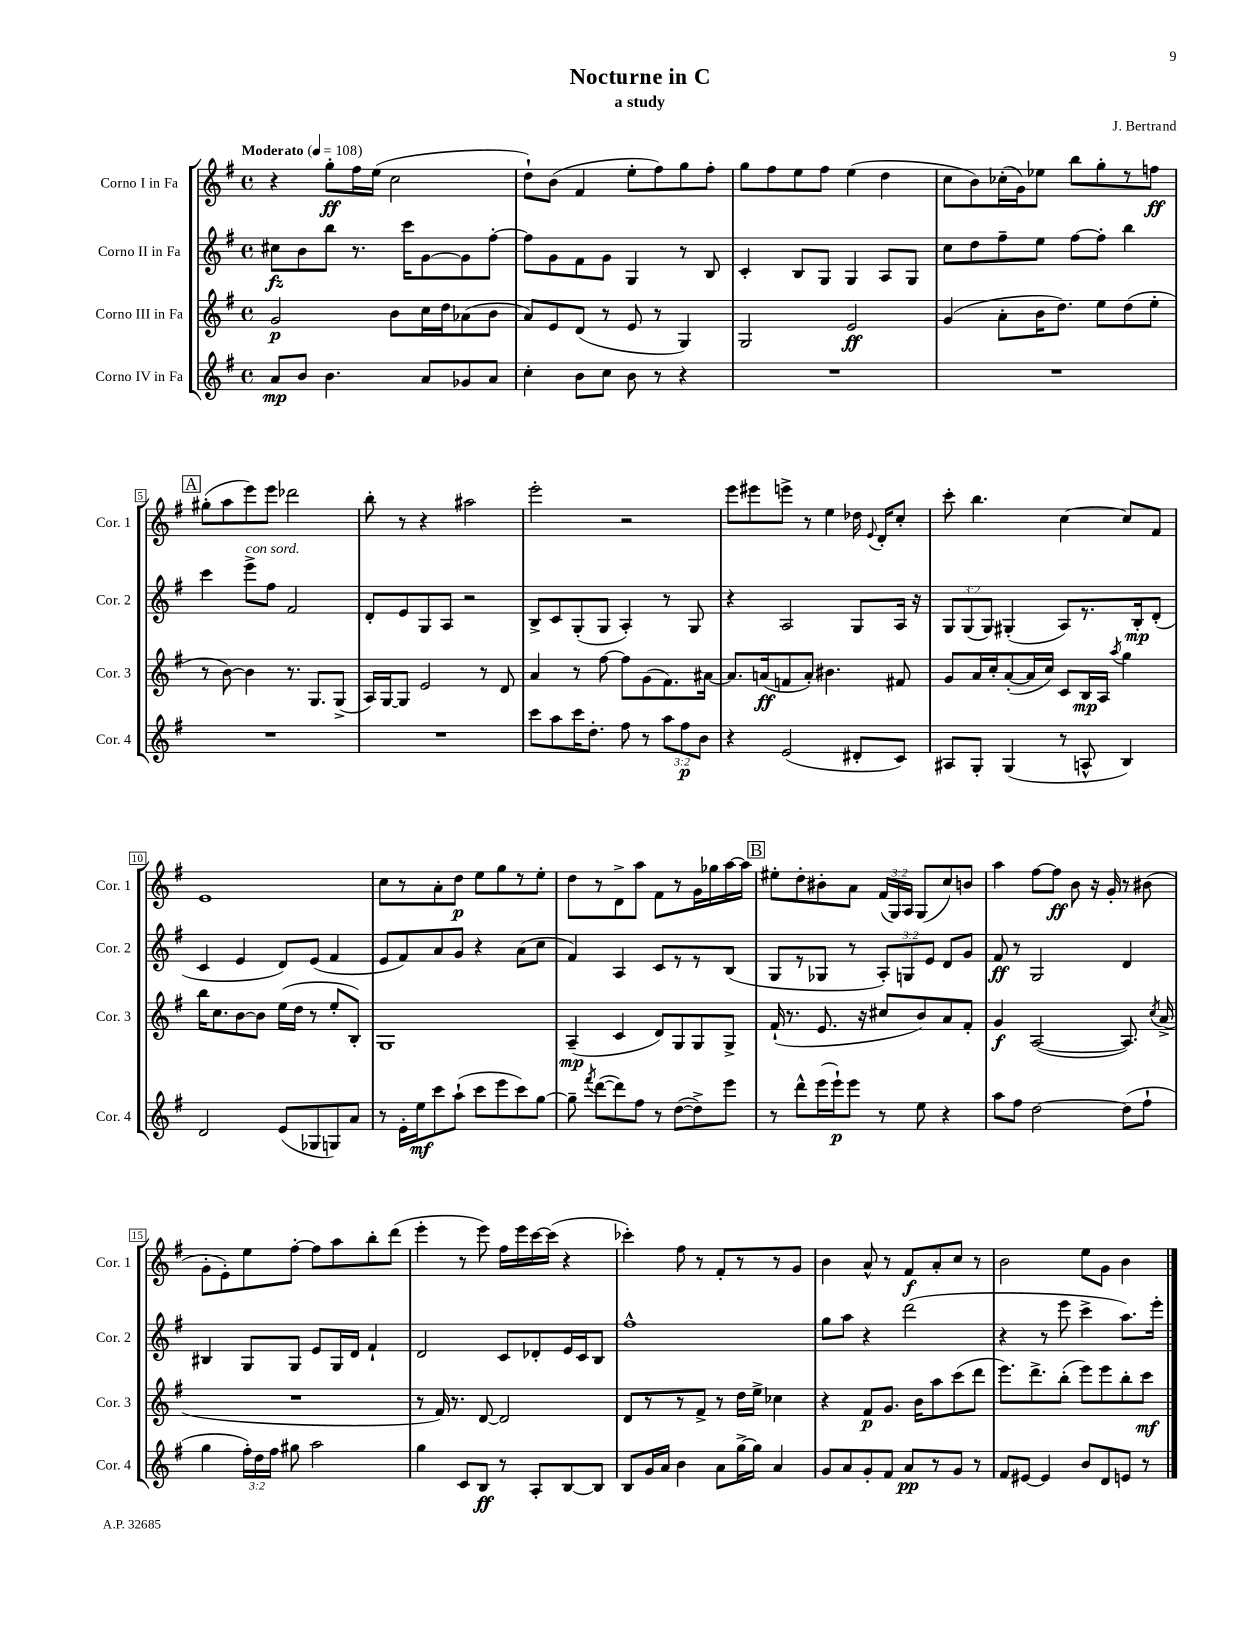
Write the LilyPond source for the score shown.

\header { title = "Nocturne in C" composer = "J. Bertrand" subtitle = "a study" }
<<
\new StaffGroup <<
\new Staff = "s0" \with { instrumentName = "Corno I in Fa" shortInstrumentName = "Cor. 1" } {
    \clef treble \key g \major \defaultTimeSignature \time 4/4 \override Staff.TupletNumber.text = #tuplet-number::calc-fraction-text \tempo "Moderato" 4 = 108
    \autoBeamOff r4 g''8[-.\ff fis''16 e''16]( c''2 |
    d''8[-!) b'8]( fis'4 e''8[-. fis''8) g''8 fis''8]-. |
    g''8[ fis''8 e''8 fis''8] e''4( d''4 |
    c''8[ b'8) ces''16-.( g'16) ees''8] b''8[ g''8-. r8 f''8]\ff |
    \mark \markup { \box "A" } gis''8[-.( a''8 e'''8) e'''8] des'''2 |
    b''8-. r8 r4 ais''2 |
    e'''2-. r2 |
    e'''8[ eis'''8 e'''8]-> r8 e''4 des''16 \appoggiatura { e'8 } d'16[-. c''8]-. |
    c'''8-. b''4. c''4~ c''8[ fis'8] |
    e'1 |
    c''8[ r8 a'8-. d''8]\p e''8[ g''8 r8 e''8]-. |
    d''8[ r8 d'8-> a''8] fis'8[ r8 g'16 ges''16 a''16~ a''16] |
    \mark \markup { \box "B" } eis''8[-. d''8-. bis'8-. a'8] \tuplet 3/2 { fis'16[( g16) a16] } g8[( c''8) b'8] |
    a''4 fis''8[~ fis''8]\ff b'8 r16 g'16-. r8 bis'8( |
    g'8[-. e'8-.) e''8 fis''8]~-. fis''8[ a''8 b''8-. d'''8]( |
    e'''4-. r8 e'''8) fis''16[ e'''16 c'''16~ c'''16]( r4 |
    ces'''4-.) fis''8 r8 fis'8[-. r8 r8 g'8] |
    b'4 a'8-^ r8 fis'8[\f a'8-. c''8] r8 |
    b'2 e''8[ g'8] b'4 \bar "|." |
}
\new Staff = "s1" \with { instrumentName = "Corno II in Fa" shortInstrumentName = "Cor. 2" } {
    \clef treble \key g \major \defaultTimeSignature \time 4/4 \override Staff.TupletNumber.text = #tuplet-number::calc-fraction-text
    \autoBeamOff cis''8[\fz b'8 b''8] r8. c'''16[ g'8~ g'8 fis''8]~-. |
    fis''8[ g'8 fis'8 g'8] g4 r8 b8 |
    c'4-. b8[ g8] g4 a8[ g8] |
    c''8[ d''8 fis''8-- e''8] fis''8[~ fis''8]-. b''4 |
    \mark \markup { \box "A" } c'''4 e'''8[->^\markup { \italic "con sord." } fis''8] fis'2 |
    d'8[-. e'8 g8 a8] r2 |
    b8[-> c'8 g8-.( g8] a4-.) r8 g8 |
    r4 a2 g8[ a16] r16 |
    \tuplet 3/2 { g8[ g8( g8]) } gis4-.( a8[) r8. b16-.\mp d'8]-.( |
    c'4 e'4 d'8[) e'8]( fis'4 |
    e'8[ fis'8) a'8 g'8] r4 a'8[( c''8] |
    fis'4) a4 c'8[ r8 r8 b8]( |
    \mark \markup { \box "B" } g8[ r8 ges8] r8 \tuplet 3/2 { a8[-.) g8 e'8] } d'8[ g'8] |
    fis'8\ff r8 g2 d'4 |
    bis4 g8[ g8] e'8[ g16 d'16] fis'4-! |
    d'2 c'8[ des'8-. e'16 c'16 b8] |
    fis''1-^ |
    g''8[ a''8] r4 d'''2( |
    r4 r8 e'''8 c'''4-> a''8.[) e'''16]-. \bar "|." |
}
\new Staff = "s2" \with { instrumentName = "Corno III in Fa" shortInstrumentName = "Cor. 3" } {
    \clef treble \key g \major \defaultTimeSignature \time 4/4
    \autoBeamOff g'2\p b'8[ c''16 d''16 aes'8( b'8] |
    a'8[) e'8 d'8]( r8 e'8 r8 g4) |
    g2 e'2\ff |
    g'4( a'8[-. b'16 d''8.]) e''8[ d''8( e''8]-. |
    \mark \markup { \box "A" } r8 b'8~) b'4 r8. g8.[ g8]->( |
    a16[) g16~ g8] e'2 r8 d'8 |
    a'4 r8 fis''8~ fis''8[ g'8( fis'8.) ais'16]~ |
    ais'8.[ a'16\ff( f'8 a'8]-.) bis'4. fis'8 |
    g'8[ a'16 c''16-. a'8~-.( a'16 c''16]) c'8[ b16\mp a16] \acciaccatura { a''8 } g''4 |
    b''16[ c''8. b'8~ b'8] e''16[( d''16] r8 e''8[-. b8]-.) |
    g1 |
    a4--\mp( c'4 d'8[) g8 g8 g8]-> |
    \mark \markup { \box "B" } fis'16-!( r8. e'8. r16 cis''8[ b'8) a'8 fis'8]-. |
    g'4\f a2~( a8.) \acciaccatura { c''8 } a'16->( |
    R1 |
    r8 fis'16) r8. d'8~ d'2 |
    d'8[ r8 r8 fis'8]-> r8 d''16[ e''16]-> ces''4 |
    r4 fis'8[\p g'8.] b'16[ a''8 c'''8( d'''8] |
    e'''8.[) d'''8.-> b''8]-.( e'''8[) e'''8 b''8-. c'''8]\mf \bar "|." |
}
\new Staff = "s3" \with { instrumentName = "Corno IV in Fa" shortInstrumentName = "Cor. 4" } {
    \clef treble \key g \major \defaultTimeSignature \time 4/4 \override Staff.TupletNumber.text = #tuplet-number::calc-fraction-text
    \autoBeamOff a'8[\mp b'8] b'4. a'8[ ges'8 a'8] |
    c''4-. b'8[ c''8] b'8 r8 r4 |
    R1 |
    R1 |
    \mark \markup { \box "A" } R1 |
    R1 |
    c'''8[ a''8 c'''16 d''8.]-. fis''8 r8 \tuplet 3/2 { a''8[ fis''8\p b'8] } |
    r4 e'2( dis'8[-. c'8]) |
    ais8[ g8]-. g4( r8 a8-^ b4) |
    d'2 e'8[( ges8 g8) a'8] |
    r8 e'16[-. e''16\mf c'''8 a''8]-!( c'''8[ e'''8 c'''8) g''8]~ |
    g''8-- \acciaccatura { fis'''8 } d'''8[~( d'''8) fis''8] r8 d''8[~( d''8->) e'''8] |
    \mark \markup { \box "B" } r8 d'''8[-^ e'''16( e'''16-!\p) e'''8] r8 e''8 r4 |
    a''8[ fis''8] d''2~ d''8[( fis''8]-! |
    g''4 \tuplet 3/2 { fis''16[-.) d''16 fis''16] } gis''8 a''2 |
    g''4 c'8[ b8]\ff r8 a8[-. b8~ b8] |
    b8[ g'16 a'16] b'4 a'8[ g''16~-> g''16] a'4 |
    g'8[ a'8 g'8-. fis'8] a'8[\pp r8 g'8] r8 |
    fis'8[ eis'8]~ eis'4 b'8[ d'8 e'8] r8 \bar "|." |
}
>>
>>
\layout { \context { \Score \override BarNumber.stencil = #(make-stencil-boxer 0.1 0.3 ly:text-interface::print) } }
